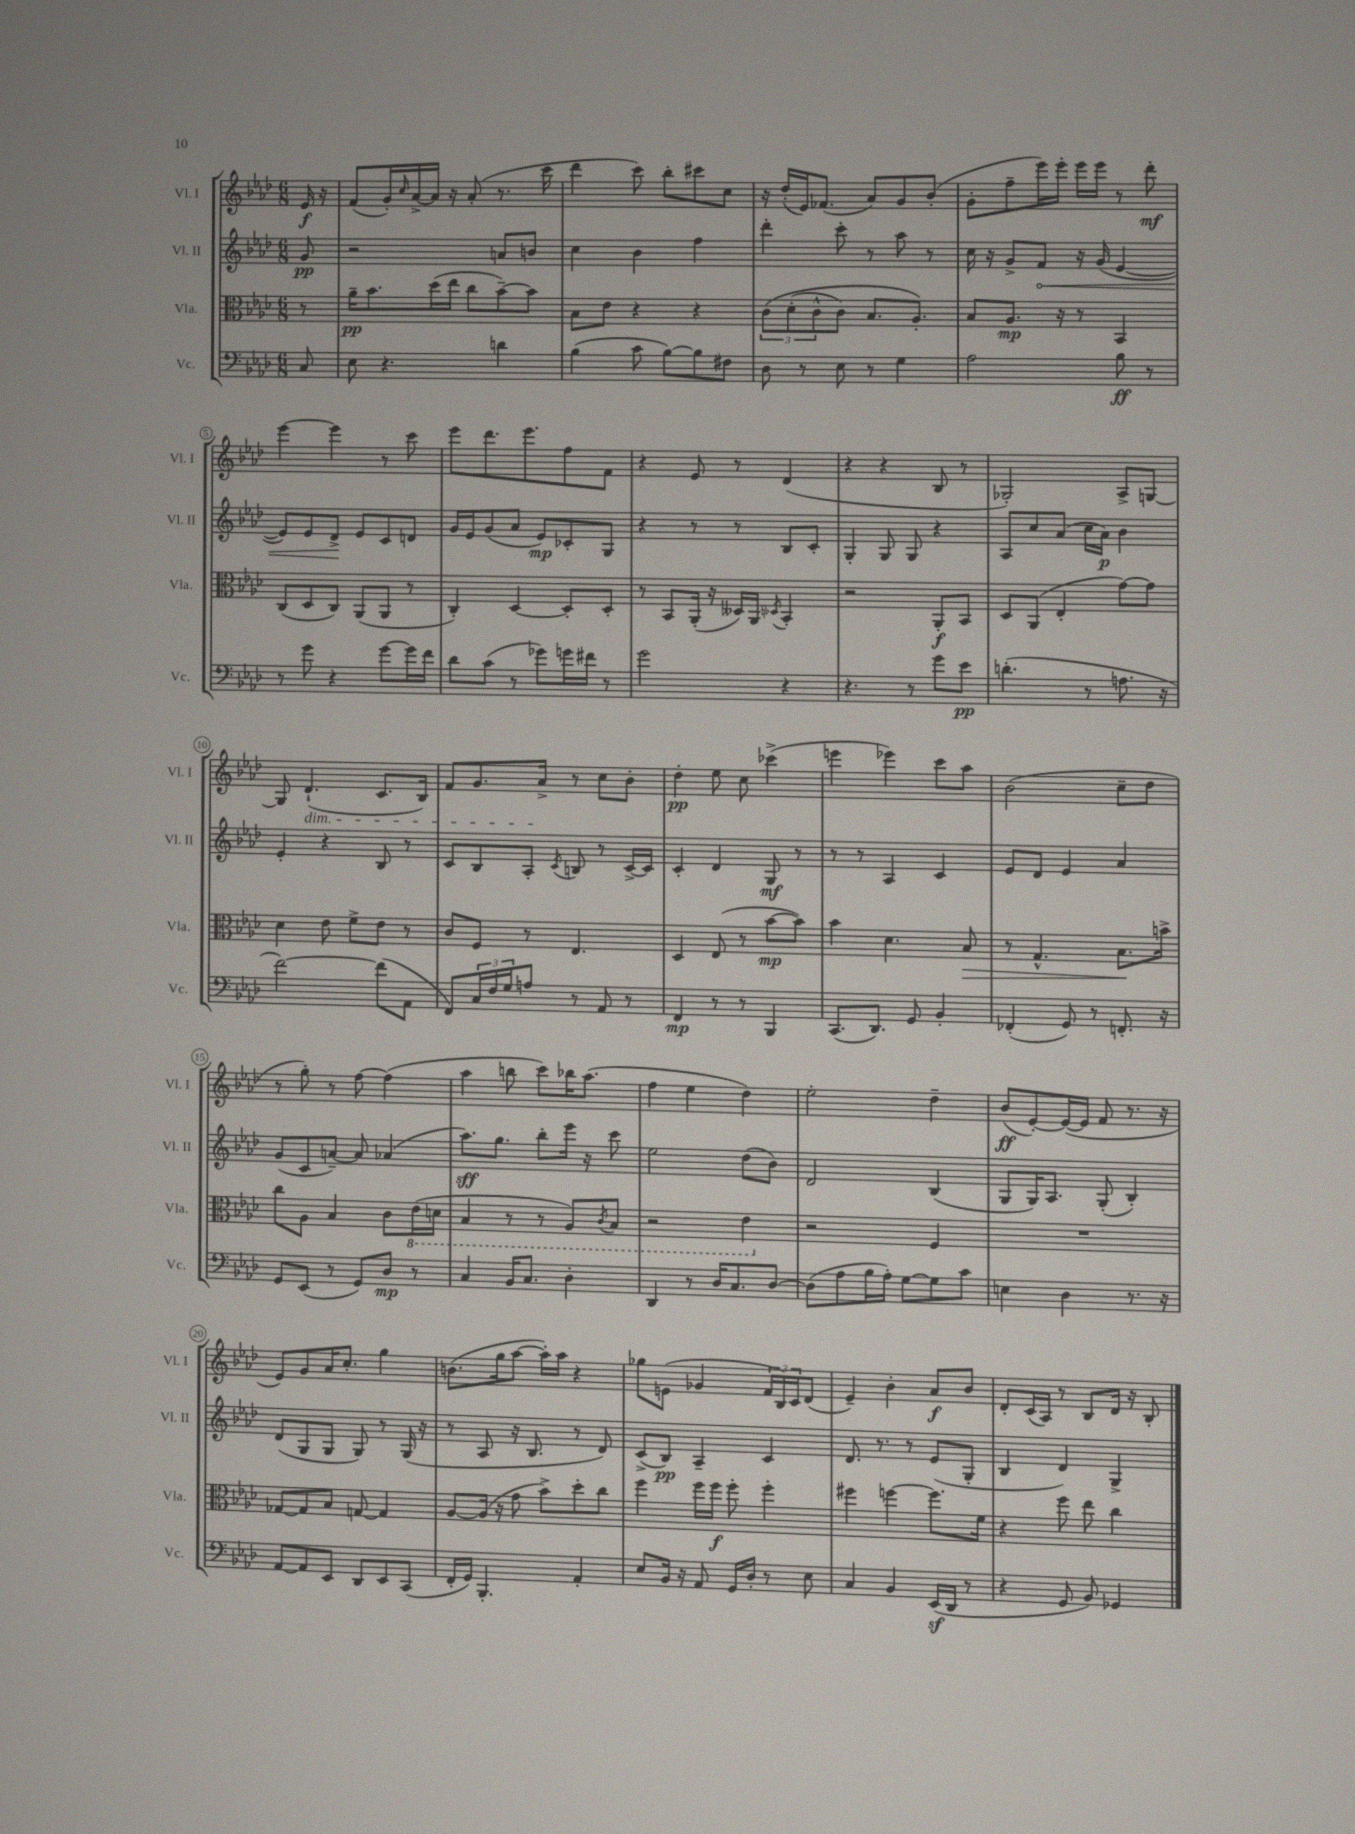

**kern	**dynam	**kern	**dynam	**kern	**dynam	**kern	**dynam
*part4	*part4	*part3	*part3	*part2	*part2	*part1	*part1
*staff4	*staff4	*staff3	*staff3	*staff2	*staff2	*staff1	*staff1
*I"Vc.	*	*I"Vla.	*	*I"Vl. II	*	*I"Vl. I	*
*I'Vc.	*	*I'Vla.	*	*I'Vl. II	*	*I'Vl. I	*
*clefF4	*	*clefC3	*	*clefG2	*	*clefG2	*
*k[b-e-a-d-]	*	*k[b-e-a-d-]	*	*k[b-e-a-d-]	*	*k[b-e-a-d-]	*
*M6/8	*	*M6/8	*	*M6/8	*	*M6/8	*
=	=	=	=	=	=	=	=
8C/	.	8r	.	8g/	pp	16e-/	f
.	.	.	.	.	.	16r	.
=1	=1	=1	=1	=1	=1	=1	=1
8E-\	.	16a-~\KL	pp	2r	.	(8f/L	.
.	.	8.b-\	.	.	.	.	.
4.r	.	.	.	.	.	16g'/L)	.
.	.	.	.	.	.	16qqcc/	.
.	.	.	.	.	.	[16a-^/	.
.	.	(16dd-\L	.	.	.	16a-/JJ]	.
.	.	16ee-\JJ	.	.	.	16r	.
.	.	8cc\L	.	.	.	(8a-'/	.
4dn\	.	[8b-~\)	.	8an/L	.	8.r	.
.	.	8b-\J]	.	8bn/J	.	.	.
.	.	.	.	.	.	16ccc\	.
=2	=2	=2	=2	=2	=2	=2	=2
(4B-\	.	8B-\L	.	4cc\	.	4ddd-\	.
.	.	8e-\J	.	.	.	.	.
8c\	.	4r	.	4b-\	.	8ccc\)	.
[8B-\L)	.	.	.	.	.	8bb-'\L	.
8B-\]	.	4r	.	4ff\	.	8ccc#X\	.
8F#X\J	.	.	.	.	.	8cc\J	.
=3	=3	=3	=3	=3	=3	=3	=3
8D-\	.	(12c\L	.	4ddd-'\	.	16r	.
.	.	.	.	.	.	(16dd-'/LL	.
.	.	(12d-'\	.	.	.	.	.
8r	.	.	.	.	.	16e-/J)	.
.	.	12c^^\	.	.	.	.	.
.	.	.	.	.	.	(8.f-X/J	.
8E-\	.	8c\J)	.	8ccc'\	.	.	.
8r	.	8.B-/L	.	8r	.	8a-/L)	.
4G\	.	.	.	8aa-\	.	8g/	.
.	.	8.A-'/J)	.	.	.	.	.
.	.	.	.	8r	.	(8b-'/J	.
=4	=4	=4	=4	=4	=4	=4	=4
2A-\	.	8B-/L	.	16cc\	.	8g'\L	.
.	.	.	.	16r	.	.	.
.	.	8.A-/J	mp	8g^/L	.	8ff~\	.
!	!	!	!	!	!LO:HP:b	!	!
.	.	.	.	8f/J	<	16eee-\L)	.
.	.	16r	.	.	.	16eee-'\JJ	.
.	.	8r	.	16r	.	16eee-\LL	.
.	.	.	.	(16g/	.	16eee-\JJ	.
8B-\	ff	4BB-/	.	[4e-/	.	8r	.
8r	.	.	.	.	.	8ddd-'\	mf
!!LO:LB:g=z
=5	=5	=5	=5	=5	=5	=5	=5
8r	.	(8C/L	.	8e-/L])	.	[4eee-\	.
8g\	.	8D-/	.	8e-/	.	.	.
4r	.	8C/J)	.	8d-^/J	.	4eee-\]	.
.	.	(8AA-/L	.	8e-/L	[	.	.
[8g\L	.	8AA-/J	.	8c/	.	8r	.
16g\L]	.	8r	.	8dn/J	.	8ccc\	.
16f\JJ	.	.	.	.	.	.	.
=6	=6	=6	=6	=6	=6	=6	=6
8d-\L	.	4C'/)	.	16g/LL	.	8eee-\L	.
.	.	.	.	16e-/J	.	.	.
(8c\J	.	.	.	(8g/	.	8.ddd-\	.
8r	.	[4D-/	.	8a-/J	.	.	.
.	.	.	.	.	.	8.eee-\	.
8g-X\L)	.	.	.	8e-/L)	mp	.	.
16gn\L	.	8D-'/L]	.	8c-X'/	.	8ff\	.
16f#X\JJ	.	.	.	.	.	.	.
8r	.	8D-'/J	.	8G/J	.	8f\J	.
=7	=7	=7	=7	=7	=7	=7	=7
2g\	.	8r	.	4r	.	4r	.
.	.	8BB-/L	.	.	.	.	.
.	.	(16AA-'/Jk	.	8r	.	8e-/	.
.	.	16r	.	.	.	.	.
.	.	16D--X/LL)	.	8r	.	8r	.
.	.	16AA-/JJ	.	.	.	.	.
.	.	8qD-X/	.	.	.	.	.
4r	.	4BB-'/	.	8B-/L	.	(4d-/	.
.	.	.	.	8c'/J	.	.	.
=8	=8	=8	=8	=8	=8	=8	=8
4.r	.	2r	.	4G'/	.	4r	.
.	.	.	.	8G/	.	4r	.
8r	.	.	.	8G/	.	.	.
8g\L	.	8AA-'/L	f	4r	.	8B-/	.
8e-\J	pp	8BB-/J	.	.	.	8r	.
=9	=9	=9	=9	=9	=9	=9	=9
(4.dn'\	.	8D-/L	.	8A-/L	.	2G-X'/)	.
.	.	(8AA-/J	.	8cc/	.	.	.
.	.	4E-'/	.	(8a-/J	.	.	.
8r	.	.	.	16cc\LL	.	.	.
.	.	.	.	16a-\JJ)	p	.	.
8.An\	.	[8g\L)	.	4b-\	.	8A-^/L	.
.	.	8g\J]	.	.	.	[8Gn/J	.
16r	.	.	.	.	.	.	.
!!LO:LB:g=z
=10	=10	=10	=10	=10	=10	=10	=10
[2f\)	.	4d-\	.	4e-'/	.	8G/]	.
!	!	!	!	!	!	!LO:TX:b:i:t=dim.	!
.	.	.	.	.	.	(4.d-`/	.
.	.	8e-\	.	4r	.	.	.
.	.	8f^\L	.	.	.	.	.
(8f\L]	.	8e-\J	.	8B-/	.	8.c/L	.
8AA-\J	.	8r	.	8r	.	.	.
.	.	.	.	.	.	16B-/Jk)	.
=11	=11	=11	=11	=11	=11	=11	=11
8FF/L)	.	8c/L	.	8c/L	.	8f/L	.
24C/L	.	8F/J	.	8B-/	.	8.g/	.
24F/	.	.	.	.	.	.	.
24G/J	.	.	.	.	.	.	.
8An/J	.	8r	.	8A-'/J	.	.	.
.	.	.	.	.	.	16a-^/Jk	.
.	.	.	.	8qc/	.	.	.
8r	.	4.E-/	.	8Bn/	.	8r	.
8AA-/	.	.	.	8r	.	8cc\L	.
8r	.	.	.	[16c^/LL	.	8b-'\J	.
.	.	.	.	16c/JJ]	.	.	.
=12	=12	=12	=12	=12	=12	=12	=12
4FF/	mp	4D-/	.	4c'/	.	4dd-'\	pp
8r	.	(8E-/	.	4d-/	.	8ee-\	.
8r	.	8r	.	.	.	8cc\	.
4BBB-/	.	[8b-\L	mp	8G/	mf	(4ccc-X^\	.
.	.	8b-\J])	.	8r	.	.	.
=13	=13	=13	=13	=13	=13	=13	=13
(8.CC/L	.	4b-\	.	8r	.	4eeen\	.
.	.	.	.	8r	.	.	.
8.DD-/J)	.	.	.	.	.	.	.
.	.	4.d-\	.	4A-/	.	4eee-X\)	.
8GG/	.	.	.	.	.	.	.
4BB-'/	.	.	.	4c/	.	8ccc\L	.
!	!	!	!LO:HP:b	!	!	!	!
.	.	8B-/	>	.	.	8aa-\J	.
=14	=14	=14	=14	=14	=14	=14	=14
(4FF-X'/	.	8r	.	8e-/L	.	(2b-\	.
.	.	4.G^^/	.	8d-/J	.	.	.
8GG/)	.	.	.	4e-/	.	.	.
8r	.	.	.	.	.	.	.
8.FFn'/	.	8.B-\L	.	4a-/	.	8cc~\L	.
.	.	.	.	.	.	8dd-\J	.
16r	.	16bn^\Jk	]	.	.	.	.
!!LO:LB:g=z
=15	=15	=15	=15	=15	=15	=15	=15
8GG/L	.	8cc\L	.	(8g/L	.	8r	.
(8EE-/J	.	8A-\J	.	8c/	.	8gg'\)	.
8r	.	4B-/	.	[8an~/J)	.	8r	.
8GG/L)	.	.	.	8a/]	.	[8ff\	.
8D-/J	mp	8c\L	.	(4a-X/	.	(4ff\]	.
*	*	*8ba	*	*	*	*	*
8r	.	(16E-\L	.	.	.	.	.
.	.	16Dn\JJ	.	.	.	.	.
=16	=16	=16	=16	=16	=16	=16	=16
4C/	.	4BB-/	.	8.aa-\L)	sff	4aa-\	.
.	.	.	.	8.gg\J	.	.	.
16BB-/KL	.	8r	.	.	.	8bbn\	.
8.C/J	.	.	.	.	.	.	.
.	.	8r	.	8bb-'\L	.	8ccc\L)	.
4D-'\	.	8AA-/L)	.	16eee-\Jk	.	16bb-X\K	.
.	.	.	.	16r	.	(8.aa-\J	.
.	.	8qC/	.	.	.	.	.
.	.	8BB-/J	.	8ccc\	.	.	.
=17	=17	=17	=17	=17	=17	=17	=17
4DD-/	.	2r	.	2ee-\	.	4ff\	.
8r	.	.	.	.	.	4ee-\	.
16D-/KL	.	.	.	.	.	.	.
8.C/	.	.	.	.	.	.	.
.	.	4E-\	.	(8dd-\L	.	4dd-\)	.
[8D-/J	.	.	.	8b-\J)	.	.	.
=18	=18	=18	=18	=18	=18	=18	=18
*	*	*X8ba	*	*	*	*	*
(8D-\L]	.	2r	.	2d-/	.	2ee-'\	.
8A-\	.	.	.	.	.	.	.
16B-\L	.	.	.	.	.	.	.
16A-'\JJ)	.	.	.	.	.	.	.
[8G\L	.	.	.	.	.	.	.
8G\]	.	4F/	.	(4B-/	.	4dd-~\	.
8c\J	.	.	.	.	.	.	.
=19	=19	=19	=19	=19	=19	=19	=19
4En\	.	2.r	.	8G/L	.	(8b-/L	ff
.	.	.	.	16G/K)	.	[8e-'/)	.
.	.	.	.	8.A-/J	.	.	.
4D-\	.	.	.	.	.	(16e-/L_	.
.	.	.	.	.	.	16e-/JJ]	.
.	.	.	.	(8G'/	.	8f/	.
8.r	.	.	.	4B-'/)	.	8.r	.
16r	.	.	.	.	.	16r	.
!!LO:LB:g=z
=20	=20	=20	=20	=20	=20	=20	=20
[8AA-/L	.	[8G-X/L	.	(8d-/L	.	8e-/L)	.
8AA-/]	.	8G-/]	.	8G/	.	8g/	.
8EE-/J	.	8B-/J	.	8G/J	.	16a-/K	.
.	.	.	.	.	.	8.cc'/J	.
8DD-/L	.	[8Gn/	.	8G/)	.	.	.
8EE-/	.	4G/]	.	8r	.	4gg\	.
(8CC/J	.	.	.	(16G/	.	.	.
.	.	.	.	16r	.	.	.
=21	=21	=21	=21	=21	=21	=21	=21
16FF'/LL	.	[8A-/L	.	8r	.	(8.bn\L	.
16GG/JJ)	.	.	.	.	.	.	.
4.BBB-'/	.	(16A-/Jk]	.	8A-/	.	.	.
.	.	16r	.	.	.	16gg\k	.
.	.	8g\	.	16r	.	[8aa-\J	.
.	.	.	.	8.B-/	.	.	.
.	.	8b-^\L)	.	.	.	16aa-'\LL])	.
.	.	.	.	.	.	16aa-\JJ	.
4AA-'/	.	8dd-'\	.	8r	.	4r	.
.	.	8cc\J	.	8d-/)	.	.	.
=22	=22	=22	=22	=22	=22	=22	=22
8E-/L	.	4ff\	.	(8c^/L	.	8gg-X\L	.
16BB-/Jk	.	.	.	8B-/J)	pp	(8en\J	.
16r	.	.	.	.	.	.	.
8AA-/	.	16ff\LL	.	4A-~/	.	4g-X/	.
.	.	16ff\JJ	f	.	.	.	.
16GG/LL	.	8ff'\	.	.	.	.	.
16D-'/JJ	.	.	.	.	.	.	.
8r	.	4ff'\	.	4c/	.	24f/LL	.
.	.	.	.	.	.	24B-/)	.
.	.	.	.	.	.	24c/J	.
8E-\	.	.	.	.	.	(8d-/J	.
=23	=23	=23	=23	=23	=23	=23	=23
4C/	.	4ff#X\	.	8.d-/	.	4e-~/)	.
.	.	.	.	8.r	.	.	.
4BB-/	.	[4ffn\	.	.	.	4b-'\	.
.	.	.	.	8r	.	.	.
(16EE-z/LL	.	8.ff\L]	.	(8e-/L	.	8a-/L	f
16DD-/JJ	.	.	.	.	.	.	.
8r	.	.	.	8G'/J	.	8b-/J	.
.	.	16f\Jk	.	.	.	.	.
=24	=24	=24	=24	=24	=24	=24	=24
4r	.	4r	.	4B-/	.	8d-'/L	.
.	.	.	.	.	.	(16c/L	.
.	.	.	.	.	.	16A-/JJ)	.
8GG/	.	8ff\	.	4d-/)	.	8r	.
8BB-/)	.	8ee-\	.	.	.	8B-/L	.
4GG-X/	.	4cc\	.	4G^/	.	16d-/Jk	.
.	.	.	.	.	.	16r	.
.	.	.	.	.	.	8B-'/	.
==	==	==	==	==	==	==	==
*-	*-	*-	*-	*-	*-	*-	*-
